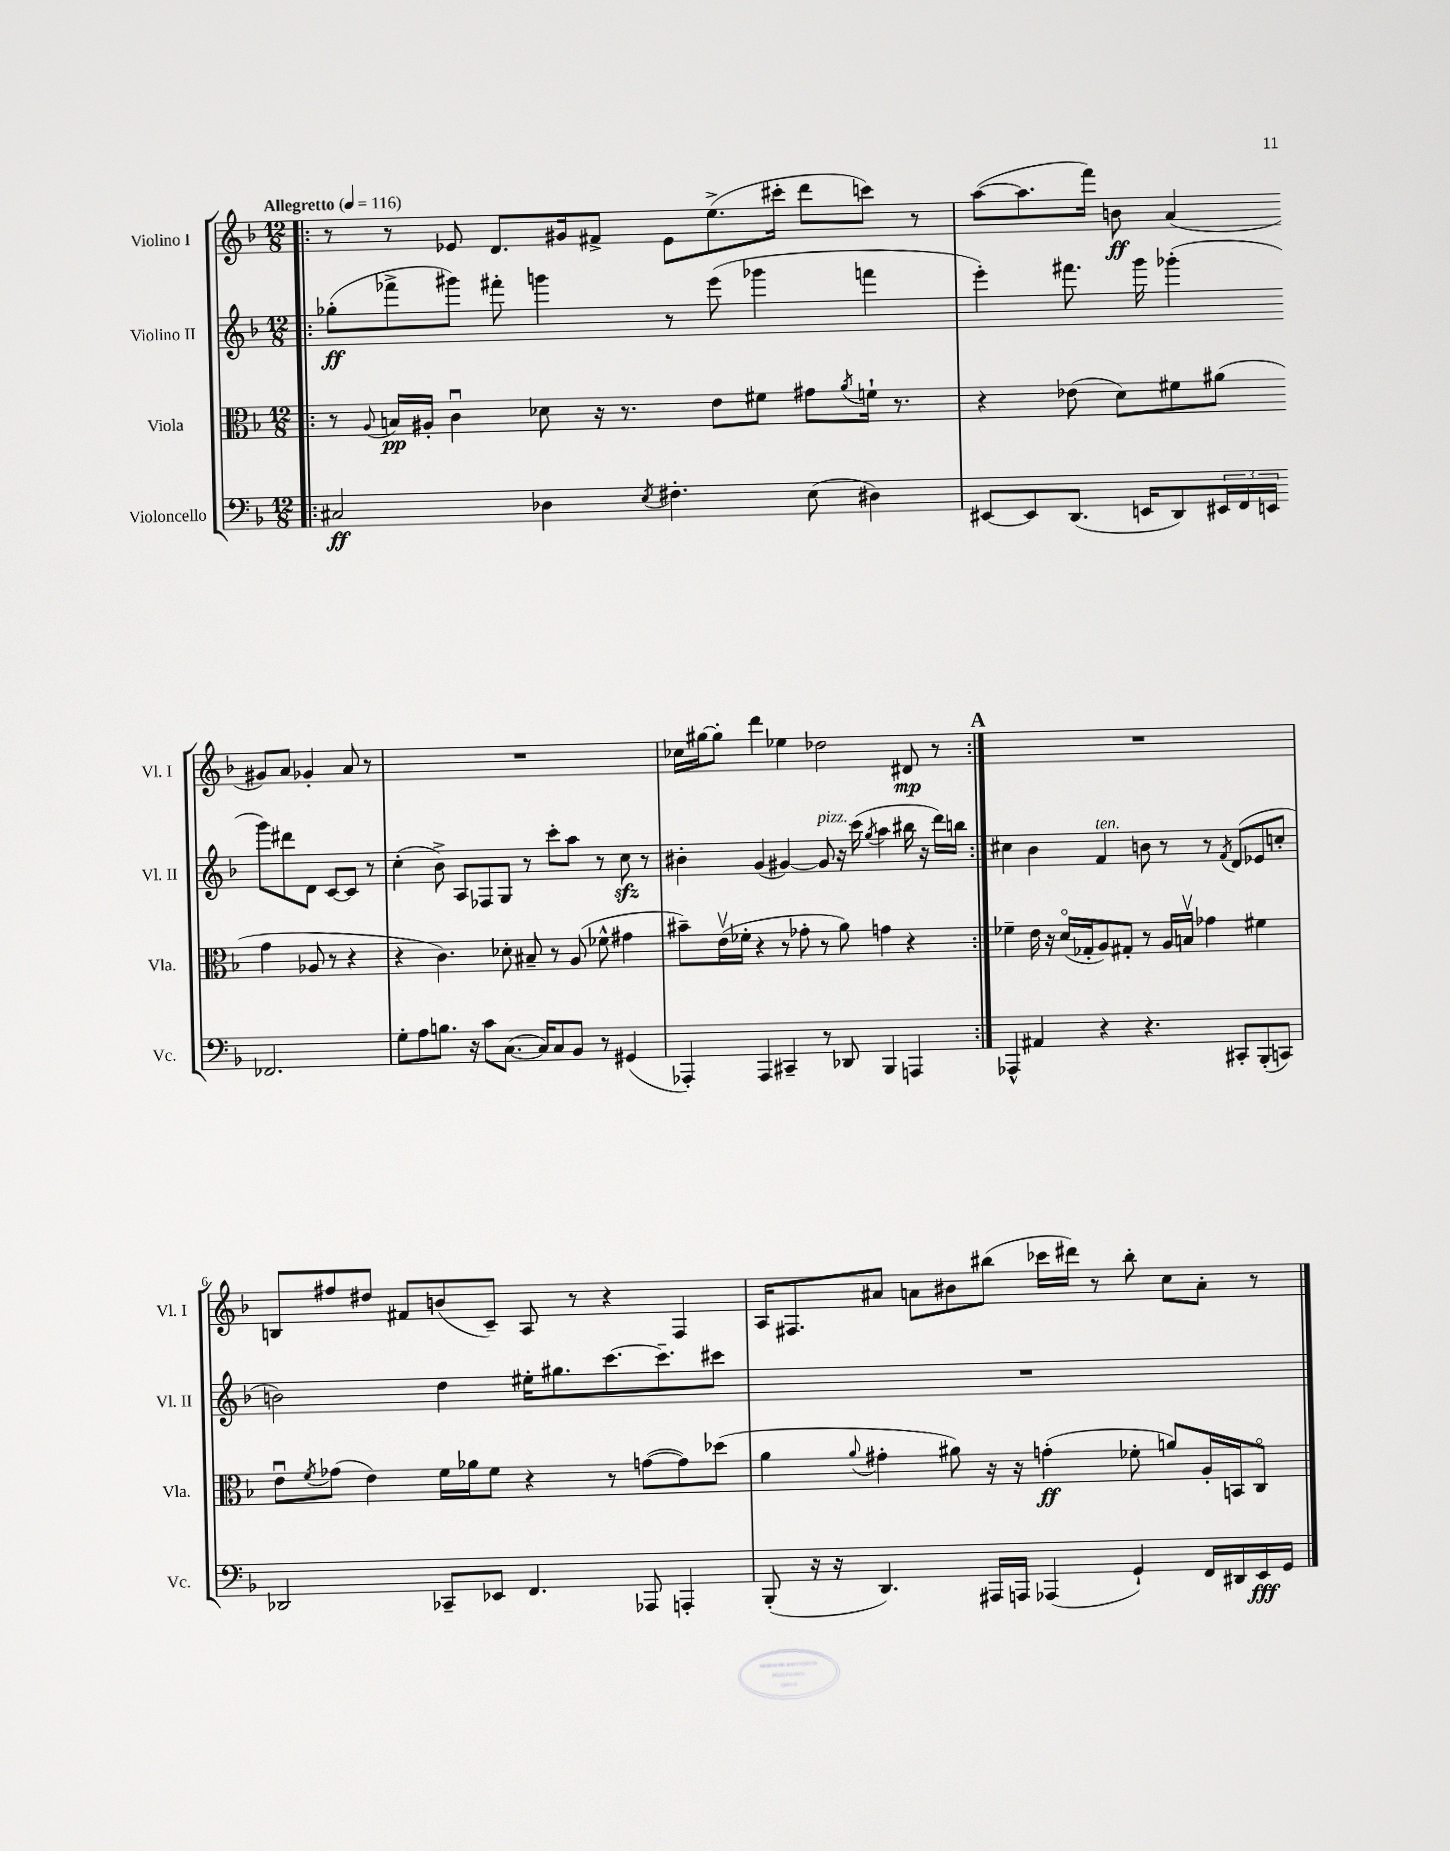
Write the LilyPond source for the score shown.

<<
\new StaffGroup <<
\new Staff = "s0" \with { instrumentName = "Violino I" shortInstrumentName = "Vl. I" } {
    \clef treble \key f \major \numericTimeSignature \time 12/8 \tempo "Allegretto" 4 = 116
    \repeat volta 2 { \bar ".|:" r8 r8 ees'8 d'8. gis'16 fis'8-> ees'8 e''8.->( cis'''16-. d'''8 c'''8) r8 |
    a''8~( a''8. f'''16) b'8\ff a'4( gis'8) a'8 ges'4-. a'8 r8 |
    R1. |
    ces''16 gis''16~ gis''8-. d'''4 ees''4 des''2 dis'8\mp r8 | }
    \mark \markup { \bold "A" } R1. |
    b8 fis''8 dis''8 fis'8 b'8( c'8--) a8 r8 r4 f4 |
    a16 fis8. ais'8 a'8 bis'8 bis''8( ces'''16 dis'''16) r8 bis''8-. c''8 a'8-. r8 \bar "|." |
}
\new Staff = "s1" \with { instrumentName = "Violino II" shortInstrumentName = "Vl. II" } {
    \clef treble \key f \major \numericTimeSignature \time 12/8
    \repeat volta 2 { \bar ".|:" ges''8-.\ff( fes'''8-> gis'''8) fis'''8-. g'''4 r8 e'''8( ges'''4 f'''4 |
    e'''4-.) fis'''8. g'''16 ges'''4-.( ges'''8) dis'''8 d'8 c'8~ c'8 r8 |
    c''4-.( bes'8->) a8 fes8 g8 r8 c'''8-. a''8 r8 c''8\sfz r8 |
    bis'4-. g'4( gis'4~) gis'8^\markup { \italic "pizz." } r16 c'''16( \acciaccatura { g''8 } a''4 bis''16 r16 d'''16) b''16 | }
    \mark \markup { \bold "A" } cis''4 bes'4 f'4^\markup { \italic "ten." } b'8 r8 r8 \acciaccatura { f'8 } d'8( ees'8 c''8-. |
    b'2) d''4 eis''16-. gis''8. c'''8.~ c'''8.-- cis'''8 |
    R1. \bar "|." |
}
\new Staff = "s2" \with { instrumentName = "Viola" shortInstrumentName = "Vla." } {
    \clef alto \key f \major \numericTimeSignature \time 12/8
    \repeat volta 2 { \bar ".|:" r8 \appoggiatura { a8 } b16\pp ais16-. c'4\downbow des'8 r16 r8. e'8 fis'8 gis'8 \acciaccatura { a'8 } f'16-! r8. |
    r4 ees'8( d'8) fis'8 ais'8( g'4 aes8 r8 r4 |
    r4 c'4.) des'8-. bis8-- r8 a8( fes'8-^ gis'4 |
    bis'8--) e'16\upbow( fes'16-. r4 r8 ges'8-. r8 a'8) g'4 r4 | }
    \mark \markup { \bold "A" } fes'4-- e'16 r16 d'16\flageolet( ges16-. a8) gis8-. r8 a16 b16\upbow ges'4 fis'4 |
    e'8\downbow \acciaccatura { f'8 } ges'8( e'4) f'16 aes'16 f'8 r4 r8 g'8~( g'8) des''8( |
    a'4 \appoggiatura { a'8 } gis'4-. ais'8) r16 r16 g'4-.\ff( fes'8-. a'8) a16-. b,16 c8\flageolet \bar "|." |
}
\new Staff = "s3" \with { instrumentName = "Violoncello" shortInstrumentName = "Vc." } {
    \clef bass \key f \major \numericTimeSignature \time 12/8
    \repeat volta 2 { \bar ".|:" cis2\ff des4 \acciaccatura { e8 } fis4.-. e8( dis4) |
    eis,8~ eis,8 d,8.( e,16 d,8) \tuplet 3/2 { eis,16 f,16 e,16 } fes,2. |
    g8-. a8 b8. r16 c'8 c8.~( c16) c8 bes,8 r8 gis,4( |
    aes,,4-.) aes,,4 cis,4-- r8 des,8 bes,,4 a,,4 | }
    \mark \markup { \bold "A" } aes,,4-^ ais,4 r4 r4. cis,8-. bes,,8-.( c,8) |
    des,2 ces,8-- ees,8 f,4. aes,,8 a,,4-. |
    bes,,8-.( r16 r16 d,4.) ais,,16 a,,16 aes,,4( g,4-!) f,16 dis,16 e,16\fff g,16 \bar "|." |
}
>>
>>
